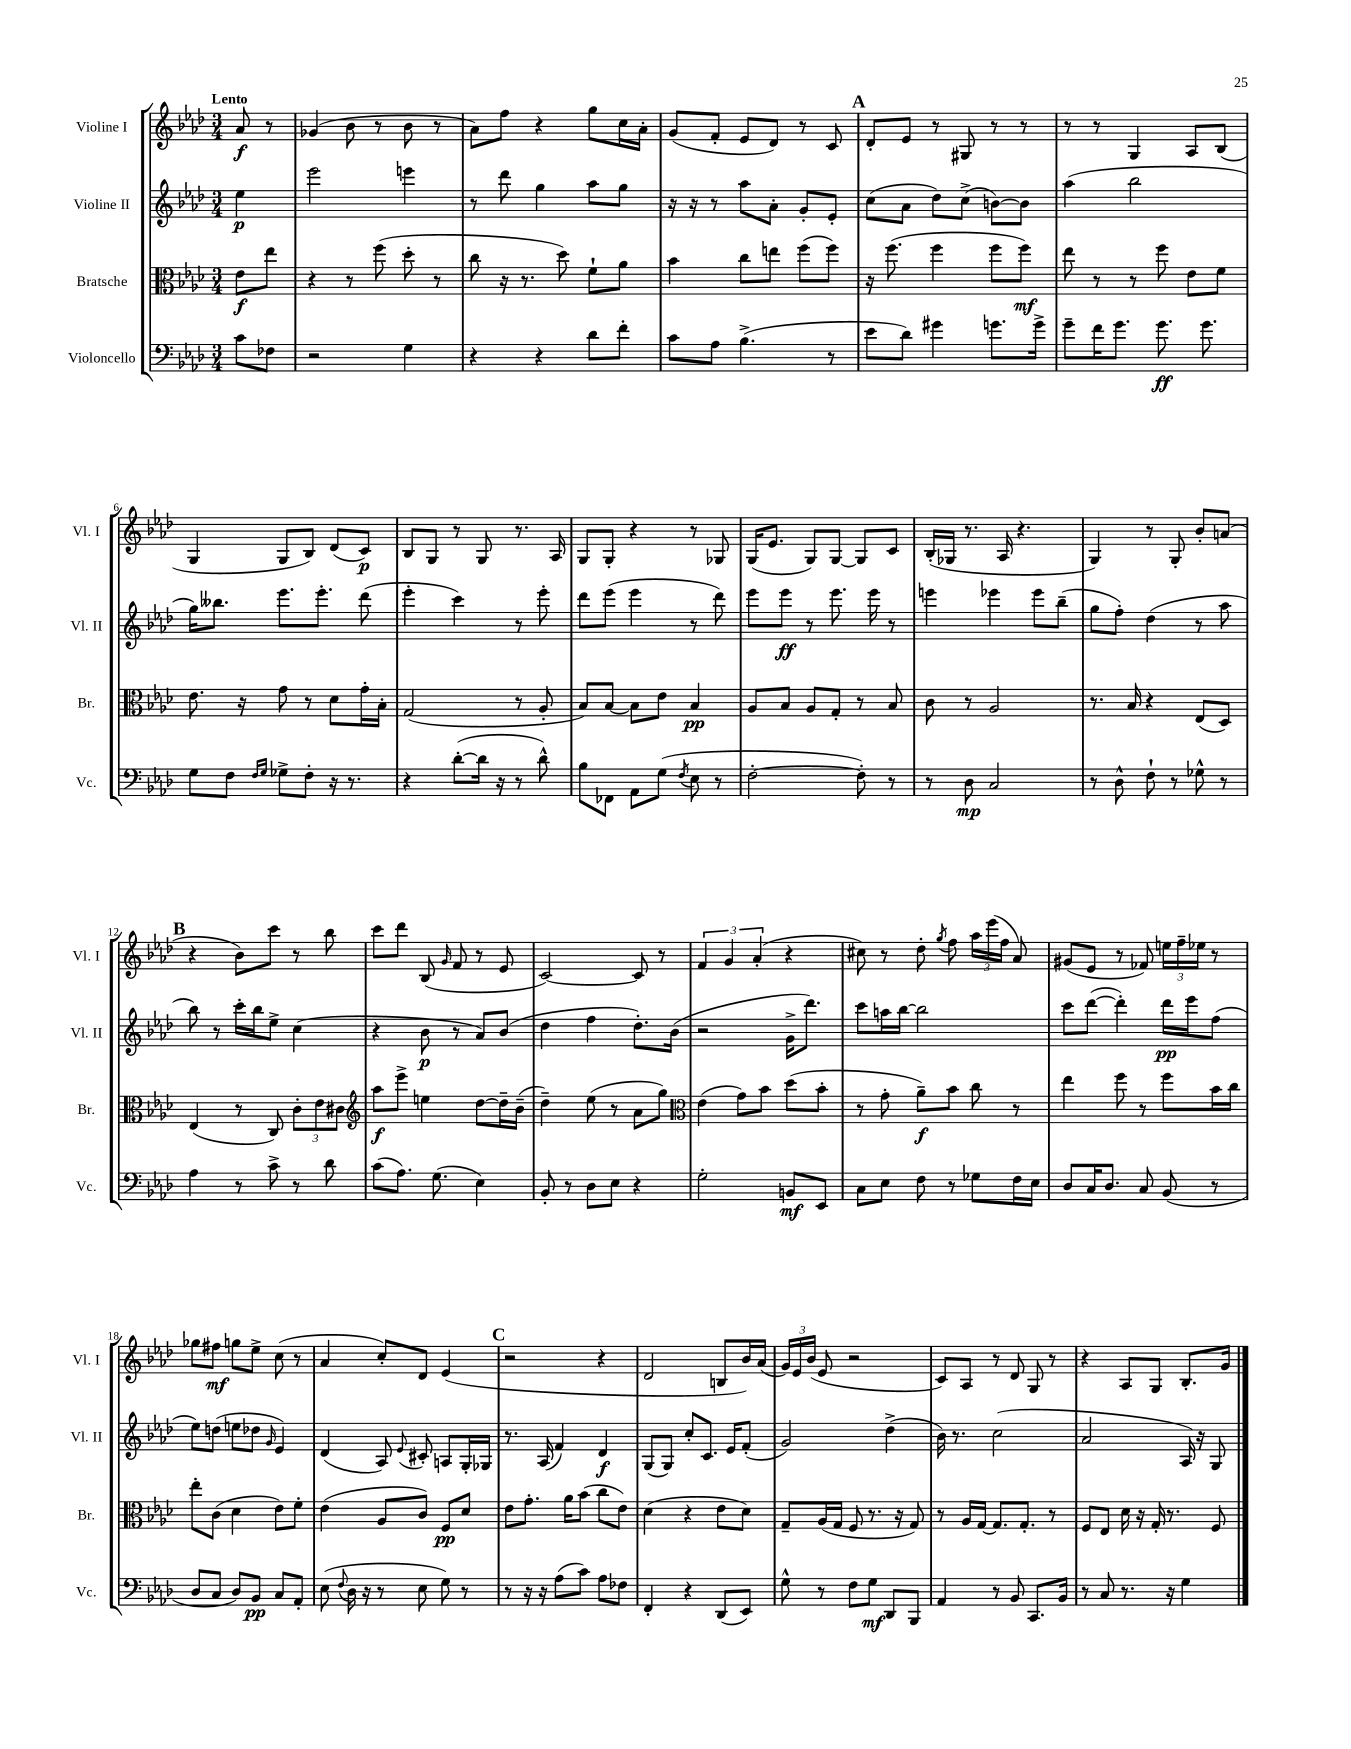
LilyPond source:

<<
\new StaffGroup <<
\new Staff = "s0" \with { instrumentName = "Violine I" shortInstrumentName = "Vl. I" } {
    \clef treble \key aes \major \numericTimeSignature \time 3/4 \partial 4 \tempo "Lento"
    \autoBeamOff aes'8\f r8 |
    ges'4( bes'8 r8 bes'8 r8 |
    aes'8[) f''8] r4 g''8[ c''16 aes'16]-. |
    g'8[( f'8]-. ees'8[ des'8]) r8 c'8 |
    \mark \markup { \bold "A" } des'8[-. ees'8] r8 gis8 r8 r8 |
    r8 r8 g4 aes8[ bes8]( |
    g4 g8[ bes8]) des'8[( c'8]\p) |
    bes8[ g8] r8 g8 r8. aes16 |
    g8[ g8]-. r4 r8 ges8 |
    g16[( ees'8.] g8[) g8]~ g8[ c'8] |
    bes16[-.( ges16] r8. aes16 r4. |
    g4) r8 g8-. bes'8[-. a'8]( |
    \mark \markup { \bold "B" } r4 bes'8[) c'''8] r8 bes''8 |
    c'''8[ des'''8] bes8( \grace { g'16 } f'8 r8 ees'8 |
    c'2~) c'8 r8 |
    \tuplet 3/2 { f'4 g'4 aes'4-.( } r4 |
    cis''8) r8 des''8-. \acciaccatura { g''8 } f''8 \tuplet 3/2 { aes''16[ ees'''16( f''16] } aes'8) |
    gis'8[( ees'8] r8 fes'8) \tuplet 3/2 { e''16[ f''16-- ees''16] } r8 |
    ges''8[ fis''8]\mf g''8[ ees''8]-> c''8( r8 |
    aes'4 c''8[-.) des'8] ees'4( |
    \mark \markup { \bold "C" } r2 r4 |
    des'2 b8[ bes'16) aes'16]( |
    \tuplet 3/2 { g'16[) ees'16 bes'16]( } ees'8 r2 |
    c'8[) aes8] r8 des'8 g8 r8 |
    r4 aes8[ g8] bes8.[-. g'16] \bar "|." |
}
\new Staff = "s1" \with { instrumentName = "Violine II" shortInstrumentName = "Vl. II" } {
    \clef treble \key aes \major \numericTimeSignature \time 3/4 \partial 4
    \autoBeamOff ees''4\p |
    ees'''2 e'''4 |
    r8 des'''8 g''4 aes''8[ g''8] |
    r16 r16 r8 aes''8[ aes'8]-. g'8[-. ees'8]-. |
    \mark \markup { \bold "A" } c''8[( aes'8] des''8[) c''8]->( b'8[~) b'8] |
    aes''4( bes''2 |
    g''16[) beses''8.] ees'''8.[ ees'''8.]-. des'''8( |
    ees'''4-. c'''4) r8 ees'''8-. |
    des'''8[ ees'''8]( ees'''4 r8 des'''8) |
    ees'''8[ ees'''8]\ff r8 ees'''8. ees'''16 r8 |
    e'''4 ees'''4 ees'''8[ bes''8]--( |
    g''8[ f''8]-.) des''4( r8 aes''8 |
    \mark \markup { \bold "B" } bes''8) r8 c'''16[-. bes''16 ees''8]-> c''4( |
    r4 bes'8\p r8 aes'8[) bes'8]( |
    des''4 f''4 des''8.[-.) bes'16]( |
    r2 g'16[-> des'''8.]) |
    c'''8[ a''16 bes''16]~ bes''2 |
    c'''8[ des'''8]~( des'''4-.) des'''16[\pp ees'''16 f''8]( |
    ees''8[) d''8]( e''8[ des''8] \grace { g'16 } ees'4) |
    des'4( aes8) \appoggiatura { ees'8 } cis'8-. a8[ g16-. ges16] |
    \mark \markup { \bold "C" } r8. aes16( f'4) des'4\f |
    g8[( g8]) c''8[-. c'8.] ees'16[ f'8]-.( |
    g'2) des''4->( |
    bes'16) r8. c''2( |
    aes'2 aes16) r16 g8 \bar "|." |
}
\new Staff = "s2" \with { instrumentName = "Bratsche" shortInstrumentName = "Br." } {
    \clef alto \key aes \major \numericTimeSignature \time 3/4 \partial 4
    \autoBeamOff ees'8[\f ees''8] |
    r4 r8 f''8( des''8-. r8 |
    c''8 r16 r8. des''8) f'8[-! aes'8] |
    bes'4 c''8[ e''8] f''8[( f''8]) |
    \mark \markup { \bold "A" } r16 f''8.( f''4 f''8[ f''8]\mf) |
    ees''8 r8 r8 f''8 ees'8[ f'8] |
    ees'8. r16 g'8 r8 des'8[ g'16-. bes16]-. |
    g2( r8 aes8-. |
    bes8[) bes8]~ bes8[ ees'8] bes4\pp |
    aes8[ bes8] aes8[ g8]-. r8 bes8 |
    c'8 r8 aes2 |
    r8. bes16 r4 ees8[( des8]) |
    \mark \markup { \bold "B" } ees4( r8 c8) \tuplet 3/2 { c'8[-. ees'8 cis'8] } |
    \clef treble aes''8[\f ees'''8]-> e''4 des''8[~ des''16-- bes'16]--( |
    des''4--) ees''8( r8 aes'8[ g''8]) |
    \clef alto ees'4( g'8[) bes'8] des''8[( bes'8]-. |
    r8 g'8-. aes'8[--\f) bes'8] c''8 r8 |
    ees''4 f''8 r8 f''8[ bes'16 c''16] |
    ees''8[-. c'8]( des'4 ees'8[) f'8]-. |
    ees'4( aes8[ c'8]) f8[\pp des'8] |
    \mark \markup { \bold "C" } ees'8[ g'8.]-. aes'16[ bes'8]( c''8[ ees'8]) |
    des'4( r4 ees'8[ des'8]) |
    g8[-- aes16( g16] f8 r8. r16 g8) |
    r8 aes16[ g16]~ g8.[ g8.]-. r8 |
    f8[ ees8] des'16 r16 g16-. r8. f8 \bar "|." |
}
\new Staff = "s3" \with { instrumentName = "Violoncello" shortInstrumentName = "Vc." } {
    \clef bass \key aes \major \numericTimeSignature \time 3/4 \partial 4
    \autoBeamOff c'8[ fes8] |
    r2 g4 |
    r4 r4 des'8[ f'8]-. |
    c'8[ aes8] bes4.->( r8 |
    \mark \markup { \bold "A" } ees'8[ des'8]) gis'4 g'8.[ g'16]-> |
    g'8[-- f'16 g'8.] g'8.\ff g'8. |
    g8[ f8] \grace { f16[ g16] } ges8[-> f8]-. r16 r8. |
    r4 des'8[~-.( des'16] r16 r8 des'8-^) |
    bes8[ fes,8] aes,8[ g8]( \acciaccatura { f8 } ees8 r8 |
    f2~-. f8-.) r8 |
    r8 des8\mp c2 |
    r8 des8-^ f8-! r8 ges8-^ r8 |
    \mark \markup { \bold "B" } aes4 r8 c'8-> r8 des'8 |
    c'8[( aes8.]) g8.( ees4) |
    bes,8-. r8 des8[ ees8] r4 |
    g2-. b,8[\mf ees,8] |
    c8[ ees8] f8 r8 ges8[ f16 ees16] |
    des8[ c16 des8.] c8 bes,8( r8 |
    des8[ c8] des8[) bes,8]\pp c8[ aes,8]-. |
    ees8( \appoggiatura { f8 } des16 r16 r8 ees8 g8) r8 |
    \mark \markup { \bold "C" } r8 r16 r16 aes8[( c'8]) aes8[ fes8] |
    f,4-. r4 des,8[( ees,8]) |
    g8-^ r8 f8[ g8]\mf des,8[ bes,,8] |
    aes,4 r8 bes,8 c,8.[ bes,16] |
    r8 c8 r8. r16 g4 \bar "|." |
}
>>
>>
